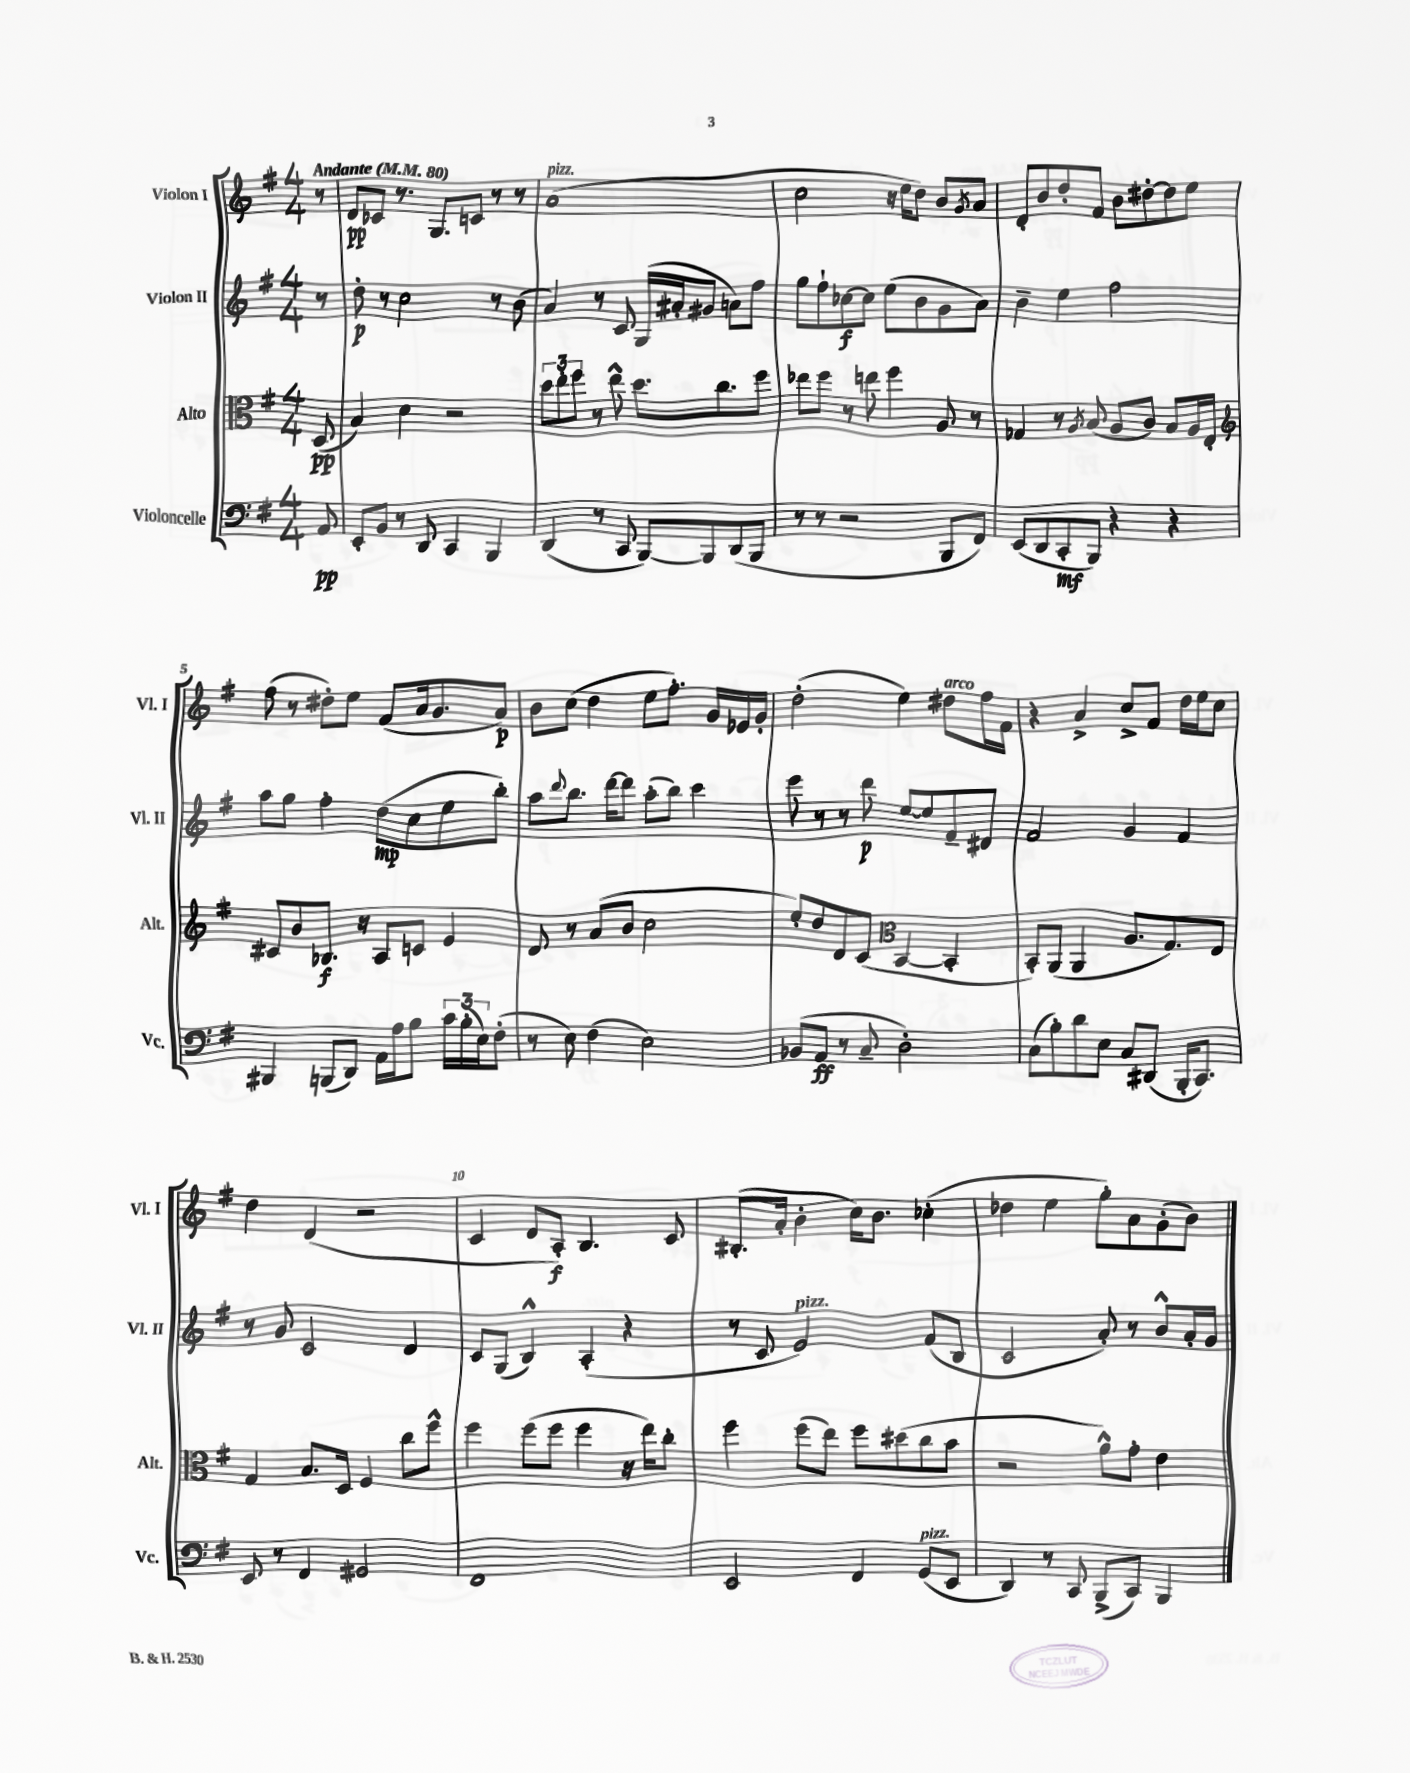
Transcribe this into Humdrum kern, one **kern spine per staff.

**kern	**dynam	**kern	**dynam	**kern	**dynam	**kern	**dynam
*part4	*part4	*part3	*part3	*part2	*part2	*part1	*part1
*staff4	*staff4	*staff3	*staff3	*staff2	*staff2	*staff1	*staff1
*I"Violoncelle	*	*I"Alto	*	*I"Violon II	*	*I"Violon I	*
*I'Vc.	*	*I'Alt.	*	*I'Vl. II	*	*I'Vl. I	*
*clefF4	*	*clefC3	*	*clefG2	*	*clefG2	*
*k[f#]	*	*k[f#]	*	*k[f#]	*	*k[f#]	*
*M4/4	*	*M4/4	*	*M4/4	*	*M4/4	*
*MM80	*	*MM80	*	*MM80	*	*MM80	*
=	=	=	=	=	=	=	=
!	!	!	!	!	!	!LO:TX:a:B:t=Andante	!
8AA/	pp	(8D/	pp	8r	.	8r	.
=1	=1	=1	=1	=1	=1	=1	=1
8EE'/L	.	4B/)	.	8dd'\	p	8d/L	pp
8BB/J	.	.	.	8r	.	8c-X/J	.
8r	.	4d\	.	2cc\	.	8.r	.
8DD/	.	.	.	.	.	.	.
.	.	.	.	.	.	8.G/L	.
4CC/	.	2r	.	.	.	.	.
.	.	.	.	.	.	8cn/J	.
4BBB/	.	.	.	8r	.	8r	.
.	.	.	.	(8b\	.	8r	.
=2	=2	=2	=2	=2	=2	=2	=2
!	!	!	!	!	!	!LO:TX:a:i:t=pizz.	!
(4DD/	.	12dd\L	.	4a/)	.	(1a	.
.	.	12ee'\	.	.	.	.	.
.	.	12ff#\J	.	.	.	.	.
8r	.	8r	.	8r	.	.	.
8CC/	.	8ee^^\	.	8c/	.	.	.
[8BBB/L)	.	8.dd\L	.	(16G/LL	.	.	.
.	.	.	.	16a#X'/J	.	.	.
8BBB/]	.	.	.	8g#X/J	.	.	.
.	.	8.cc\	.	.	.	.	.
(8DD/	.	.	.	8an\L)	.	.	.
8BBB/J	.	8ff#\J	.	8ff#\J	.	.	.
=3	=3	=3	=3	=3	=3	=3	=3
8r	.	8ee-X\L	.	8gg\L	.	2cc\	.
8r	.	8ff#\J	.	8ff#`\	.	.	.
2r	.	8r	.	[8cc-X\	f	.	.
.	.	8een\	.	8cc-\J]	.	.	.
.	.	4ff#\	.	(8ee\L	.	16r	.
.	.	.	.	.	.	16ee\KL	.
.	.	.	.	8b\	.	8dd\J)	.
8BBB/L	.	8A/	.	8g\	.	8b/L	.
.	.	.	.	.	.	8qg/	.
8FF#/J)	.	8r	.	8a\J)	.	8a/J	.
=4	=4	=4	=4	=4	=4	=4	=4
(8EE/L	.	4G-X/	.	4b~\	.	8d'/L	.
8DD/	.	.	.	.	.	8b/	.
8CC'/	mf	8r	.	4ee\	.	8dd'/	.
.	.	8qA/	.	.	.	.	.
8BBB/J)	.	(8B/	.	.	.	8f#/J	.
4r	.	8A/L	.	2ff#\	.	8b\L	.
.	.	8c/J)	.	.	.	[8dd#X'\	.
4r	.	8B/L	.	.	.	8dd#\]	.
.	.	16A/L	.	.	.	8ee\J	.
.	.	16E'/JJ	.	.	.	.	.
!!LO:LB:g=z
=5	=5	=5	=5	=5	=5	=5	=5
*	*	*clefG2	*	*	*	*	*
4BBB#X/	.	8c#X/L	.	8aa\L	.	(8ff#\	.
.	.	8b/	.	8gg\J	.	8r	.
(8BBBn/L	.	8.B-X/J	f	4ff#'\	.	8dd#X'\L)	.
8DD/J)	.	.	.	.	.	8ee\J	.
.	.	16r	.	.	.	.	.
16AA\LL	.	8A/L	.	(8dd\L	mp	(8f#/L	.
16A\J	.	.	.	.	.	.	.
8B\J	.	8cn/J	.	8cc\	.	16a/k	.
.	.	.	.	.	.	8.g/	.
24c\LL	.	4e/	.	8ee\	.	.	.
(24B'\	.	.	.	.	.	.	.
24E\J)	.	.	.	.	.	.	.
(8F#'\J	.	.	.	8bb'\J)	.	8a/J)	p
=6	=6	=6	=6	=6	=6	=6	=6
8r	.	8d/	.	8aa\L	.	8b\L	.
.	.	.	.	8qqddd/	.	.	.
8E\)	.	8r	.	8.bb\J	.	(8cc\J	.
(4F#\	.	(8a/L	.	.	.	4dd\	.
.	.	.	.	[16ddd\KL	.	.	.
.	.	8b/J	.	8ddd\J]	.	.	.
2E\)	.	2cc\	.	(8aa'\L	.	8ee\L	.
.	.	.	.	8bb\J)	.	8.ff#'\J)	.
.	.	.	.	4ccc\	.	.	.
.	.	.	.	.	.	16g/LL	.
.	.	.	.	.	.	16e-X/	.
.	.	.	.	.	.	16g'/JJ	.
=7	=7	=7	=7	=7	=7	=7	=7
(8BB-X/L	.	8ee'/L)	.	8eee\	.	(2dd'\	.
8AA/J	ff	8dd/	.	8r	.	.	.
8r	.	8d/	.	8r	.	.	.
8C~/	.	(8c/J	.	8ddd\	p	.	.
*	*	*clefC3	*	*	*	*	*
2D'\)	.	[4BB/	.	[8ee/L	.	4ee\)	.
.	.	.	.	8ee/]	.	.	.
!	!	!	!	!	!	!LO:TX:a:i:t=arco	!
.	.	4BB'/]	.	8f#~/	.	8dd#X\L	.
.	.	.	.	8d#X/J	.	16ff#\L	.
.	.	.	.	.	.	16f#\JJ	.
=8	=8	=8	=8	=8	=8	=8	=8
(8C\L	.	8BB'/L)	.	2f#/	.	4r	.
8B'\)	.	(8AA/J	.	.	.	.	.
8d\	.	4AA/	.	.	.	4a^/	.
8E\J	.	.	.	.	.	.	.
8C/L	.	8.A/L	.	4g/	.	8cc^/L	.
(8DD#X/J	.	.	.	.	.	8f#/J	.
.	.	8.G/)	.	.	.	.	.
16BBB'/KL	.	.	.	4f#/	.	16dd\LL	.
8.CC/J)	.	.	.	.	.	16ee\J	.
.	.	8E/J	.	.	.	8cc\J	.
!!LO:LB:g=z
=9	=9	=9	=9	=9	=9	=9	=9
8EE/	.	4G/	.	8r	.	4dd\	.
8r	.	.	.	8g/	.	.	.
4FF#/	.	8.B/L	.	2c/	.	(4d/	.
.	.	16D/Jk	.	.	.	.	.
2GG#X/	.	4F#/	.	.	.	2r	.
.	.	8cc\L	.	4d/	.	.	.
.	.	8ff#^^\J	.	.	.	.	.
=10	=10	=10	=10	=10	=10	=10	=10
1FF#	.	4ff#\	.	8c/L	.	4c/	.
.	.	.	.	(8G/J	.	.	.
.	.	(8ff#\L	.	4B^^/)	.	8d/L	.
.	.	8ff#\J	.	.	.	8A'/J)	f
.	.	4ff#\	.	(4A'/	.	4.B/	.
.	.	16r	.	4r	.	.	.
.	.	16ee\KL)	.	.	.	.	.
.	.	8cc'\J	.	.	.	8c/	.
=11	=11	=11	=11	=11	=11	=11	=11
2EE/	.	4ff#\	.	8r	.	(8.B#X'/L	.
.	.	.	.	8c/	.	.	.
.	.	.	.	.	.	16a'/Jk	.
!	!	!	!	!LO:TX:a:i:t=pizz.	!	!	!
.	.	(8ff#\L	.	2e/)	.	4b'\	.
.	.	8ee\J)	.	.	.	.	.
4FF#/	.	8ff#\L	.	.	.	16cc\KL)	.
.	.	.	.	.	.	8.b\J	.
.	.	(8dd#X\	.	.	.	.	.
!LO:TX:a:i:t=pizz.	!	!	!	!	!	!	!
(8GG/L	.	8cc\	.	(8f#/L	.	(4cc-X'\	.
8EE/J	.	8b\J	.	8B/J	.	.	.
=12	=12	=12	=12	=12	=12	=12	=12
4DD/)	.	2r	.	2c/	.	4dd-X\	.
8r	.	.	.	.	.	4ee\	.
8CC/	.	.	.	.	.	.	.
(8BBB^/L	.	8a^^\L)	.	8a'/)	.	8gg'\L)	.
8CC/J)	.	8g'\J	.	8r	.	8a\	.
4BBB/	.	4e\	.	8b^^/L	.	(8g'\	.
.	.	.	.	16a'/L	.	8b\J)	.
.	.	.	.	16g/JJ	.	.	.
==	==	==	==	==	==	==	==
*-	*-	*-	*-	*-	*-	*-	*-
